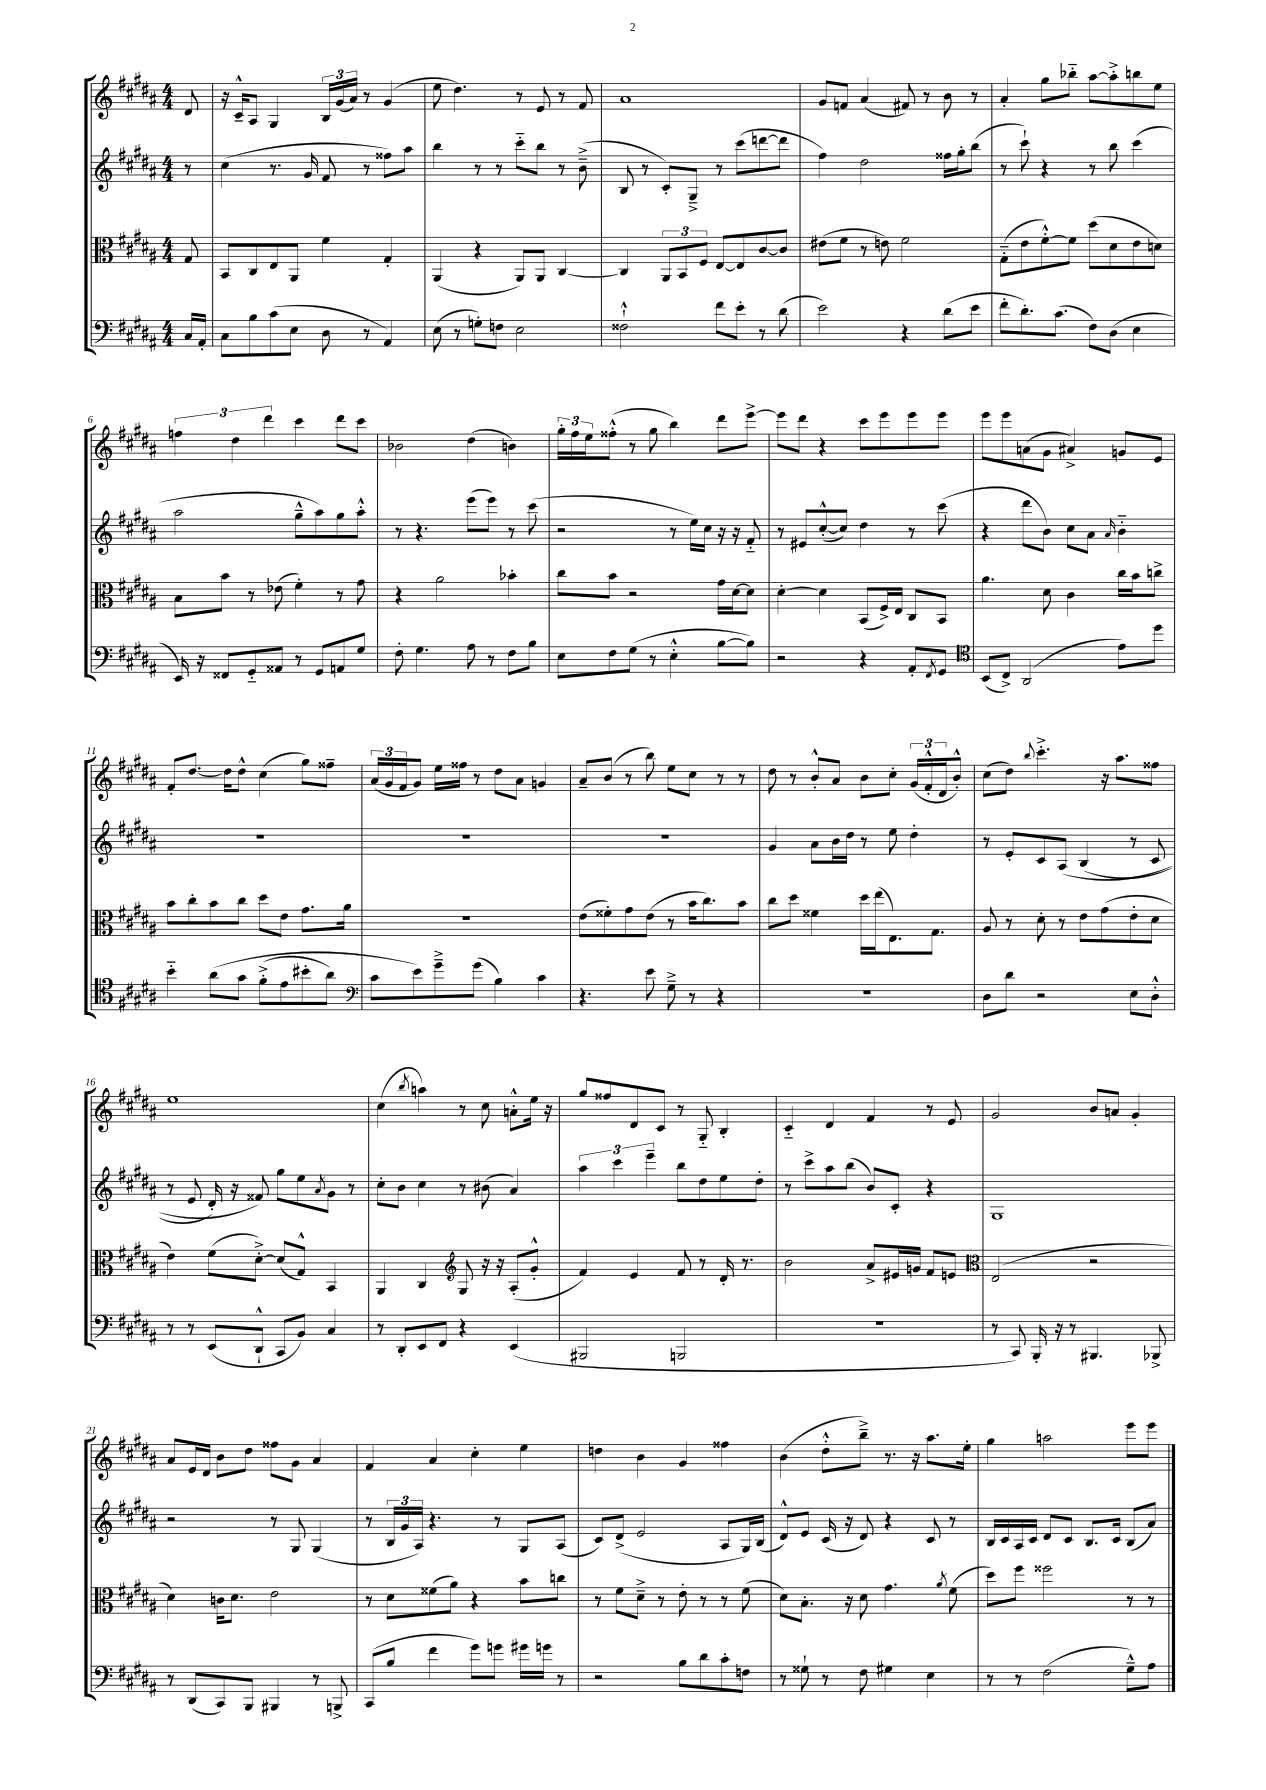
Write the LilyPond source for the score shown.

<<
\new StaffGroup <<
\new Staff = "s0" {
    \clef treble \key b \major \numericTimeSignature \time 4/4 \partial 8
    dis'8 |
    r16 cis'16---^ ais8 gis4 \tuplet 3/2 { b16 gis'16( ais'16) } r8 gis'4( |
    e''8 dis''4.) r8 e'8 r8 fis'8 |
    ais'1 |
    gis'8 f'8 ais'4( fis'8) r8 b'8 r8 |
    ais'4-. gis''8 bes''8-_ ais''8~ ais''8-.-> b''8 e''8 |
    \tuplet 3/2 { f''4 dis''4 dis'''4 } cis'''4 dis'''8 cis'''8 |
    bes'2 dis''4( b'4) |
    \tuplet 3/2 { gis''16-. fis''16 e''16 } fisis''8-.-^( r8 gis''8 b''4) dis'''8 e'''8~-> |
    e'''8 dis'''8 r4 cis'''8 e'''8 e'''8 e'''8 |
    e'''8 e'''8 a'8( gis'8 ais'4->) g'8 e'8 |
    fis'8-. dis''8.~ dis''16 dis''8-^ cis''4( gis''8) fisis''8-- |
    \tuplet 3/2 { ais'16( gis'16 fis'16 } gis'8) e''16 fisis''16 r8 dis''8 ais'8 g'4 |
    ais'8-- b'8( r8 b''8) e''8 cis''8 r8 r8 |
    dis''8 r8 b'8-.-^ ais'8 b'8 cis''8-. \tuplet 3/2 { gis'16( fis'16-.-^ dis'16 } b'8-.-^) |
    cis''8( dis''8) \appoggiatura { b''8 } cis'''4.-.-> r16 ais''8. fisis''8 |
    e''1 |
    cis''4( \acciaccatura { b''8 } a''4) r8 cis''8 a'8-.-^ e''16 r16 |
    gis''8 fisis''8 dis'8 cis'8 r8 gis8-_ b4-. |
    cis'4-_ dis'4 fis'4 r8 e'8 |
    gis'2 b'8 a'8 gis'4-. |
    ais'8 e'16 dis'16 b'8 dis''8 fisis''8 gis'8 ais'4 |
    fis'4 ais'4 cis''4-. e''4 |
    d''4 b'4 gis'4 fisis''4 |
    b'4( dis''8-.-^ b''8--->) r8. r16 ais''8. e''16-. |
    gis''4 a''2 e'''8 e'''8 \bar "|." |
}
\new Staff = "s1" {
    \clef treble \key b \major \numericTimeSignature \time 4/4 \partial 8
    r8 |
    cis''4( r8. gis'16 fis'8 r8 fisis''8) ais''8 |
    b''4 r8 r8 cis'''8-_ b''8 r8 b'8--->( |
    b8 r8 cis'8-.) gis8---> r8 cis'''8( d'''8~ d'''8 |
    fis''4) dis''2 fisis''16 gis''16-. b''8( |
    r8 cis'''8-!) r4 r8 b''8 cis'''4( |
    ais''2 gis''8---^ ais''8) gis''8 ais''8-.-^ |
    r8 r4. e'''8( e'''8) r8 cis'''8( |
    r2 r8 e''16) cis''16 r16 r16 fis'8-_ |
    r8 eis'8 cis''8~-.-^( cis''8) dis''4 r8 cis'''8( |
    r4 dis'''8 b'8) cis''8 ais'8 \grace { ais'16 } b'4-_ |
    R1 |
    R1 |
    R1 |
    gis'4 ais'8 b'16 dis''16 r8 e''8 dis''4-. |
    r8 e'8-. cis'8 ais8\( b4( r8 cis'8 |
    r8 e'8 dis'16-.) r16 fisis'8\) gis''8 e''8 \acciaccatura { ais'8 } gis'8 r8 |
    cis''8-. b'8 cis''4 r8 bis'8( ais'4) |
    \tuplet 3/2 { ais''4 cis'''4 e'''4-- } b''8 dis''8 e''8 dis''8-. |
    r8 cis'''8-> ais''8 b''8( b'8) cis'8-. r4 |
    gis1 |
    r2 r8 gis8 gis4( |
    r8 \tuplet 3/2 { b16 gis'16 ais16) } r4. r8 gis8 ais8( |
    cis'8) dis'8->( e'2 ais8 gis16) b16( |
    dis'8-^) e'8 cis'16( r16 dis'8) r4 cis'8 r8 |
    b16 cis'16 ais16 cis'16 dis'8 cis'8 b8. cis'16 b8( ais'8) \bar "|." |
}
\new Staff = "s2" {
    \clef alto \key b \major \numericTimeSignature \time 4/4 \partial 8
    gis8 |
    b,8 cis8 e8 ais,8 fis'4 gis4-. |
    ais,4( r4 ais,8) ais,8 cis4~ |
    cis4 \tuplet 3/2 { ais,8 b,8 fis8 } e8~ e8 cis'8~ cis'8 |
    eis'8( fis'8 r8 e'8) fis'2 |
    gis8-_( e'8 fis'8~-.-^) fis'8 dis''8( dis'8 e'8 d'8) |
    b8 b'8 r8 ees'8( fis'4-.) r8 gis'8 |
    r4 ais'2 bes'4-. |
    cis''8 b'8 r2 gis'16 dis'16~ dis'8 |
    dis'4~-. dis'4 b,8( fis16->) e16 cis8 b,8 |
    ais'4. dis'8 cis'4 cis''16 b'16 c''8-> |
    b'8 cis''8-. b'8 cis''8 dis''8 e'8 gis'8. ais'16 |
    R1 |
    e'8( fisis'8-.) gis'8 e'8( r8 b'16 cis''8.) b'8 |
    cis''8 dis''8 fisis'4 dis''16 e''16( e8.) gis8. |
    ais8 r8 dis'8-. r8 e'8 gis'8( e'8-. dis'8 |
    e'4) fis'8( dis'8~-.->) dis'8( gis8-^) b,4 |
    ais,4 cis4 \clef treble gis8 r16 r16 ais8-.( gis'8-.-^ |
    fis'4) e'4 fis'8 r8 dis'16-. r8. |
    b'2 ais'8-> eis'16 g'16 fis'8 e'8 |
    \clef alto e2( r2 |
    dis'4) c'16 dis'8. e'2 |
    r8 dis'8 fisis'8( ais'8) r4 b'8 c''8 |
    r8 fis'8 dis'8---> r8 e'8-. r8 r8 fis'8( |
    dis'8) b8.-. r16 dis'8 gis'4. \acciaccatura { ais'8 } fis'8( |
    dis''8) fis''8 fisis''2 r8 r8 \bar "|." |
}
\new Staff = "s3" {
    \clef bass \key b \major \numericTimeSignature \time 4/4 \partial 8
    cis16 ais,16-. |
    cis8 b8 cis'8( e8 dis8 r8 ais,4) |
    e8( r8 g8-.) f8 e2 |
    fisis2-!-^ fis'8 e'8-. r8 dis'8( |
    e'2) r4 dis'8( e'8 |
    fis'8-. dis'8.-.) cis'8.( fis8) dis8( e4 |
    e,16) r16 fisis,8 gis,8-_ aisis,8 r8 gis,8 a,8 gis8 |
    fis8-. gis4. ais8 r8 fis8 b8 |
    e8 fis8 gis8( r8 e4-.-^ b8~ b8) |
    r2 r4 ais,8-. \acciaccatura { fis,8 } gis,8 |
    \clef tenor b,8( cis8->) ais,2( e'8) dis''8 |
    b'4-_ ais'8\( gis'8 fis'8-.->( e'8 bis'8-. ais'8) |
    \clef bass cis'8 e'8\) gis'8---> gis'8( b4) cis'4 |
    r4. e'8 gis8---> r8 r4 |
    r1 |
    dis8 dis'8 r2 e8 dis8-.-^ |
    r8 r8 e,8( dis,8-!-^ cis,8 b,8) cis4 |
    r8 dis,8-. e,8 fis,8 r4 e,4( |
    bis,,2 b,,2 |
    R1 |
    r8 cis,8) b,,16-. r16 r8 bis,,4. bes,,8-> |
    r8 dis,8( cis,8) b,,8 bis,,4 r8 b,,8-> |
    cis,8( b8 fis'4 gis'8) g'8 gis'16 g'16 r8 |
    r2 b8 dis'8 cis'8-. f8 |
    r8 gisis8-! r8 fis8 gis4 e4 |
    r8 r8 fis2( gis8---^) ais8 \bar "|." |
}
>>
>>
